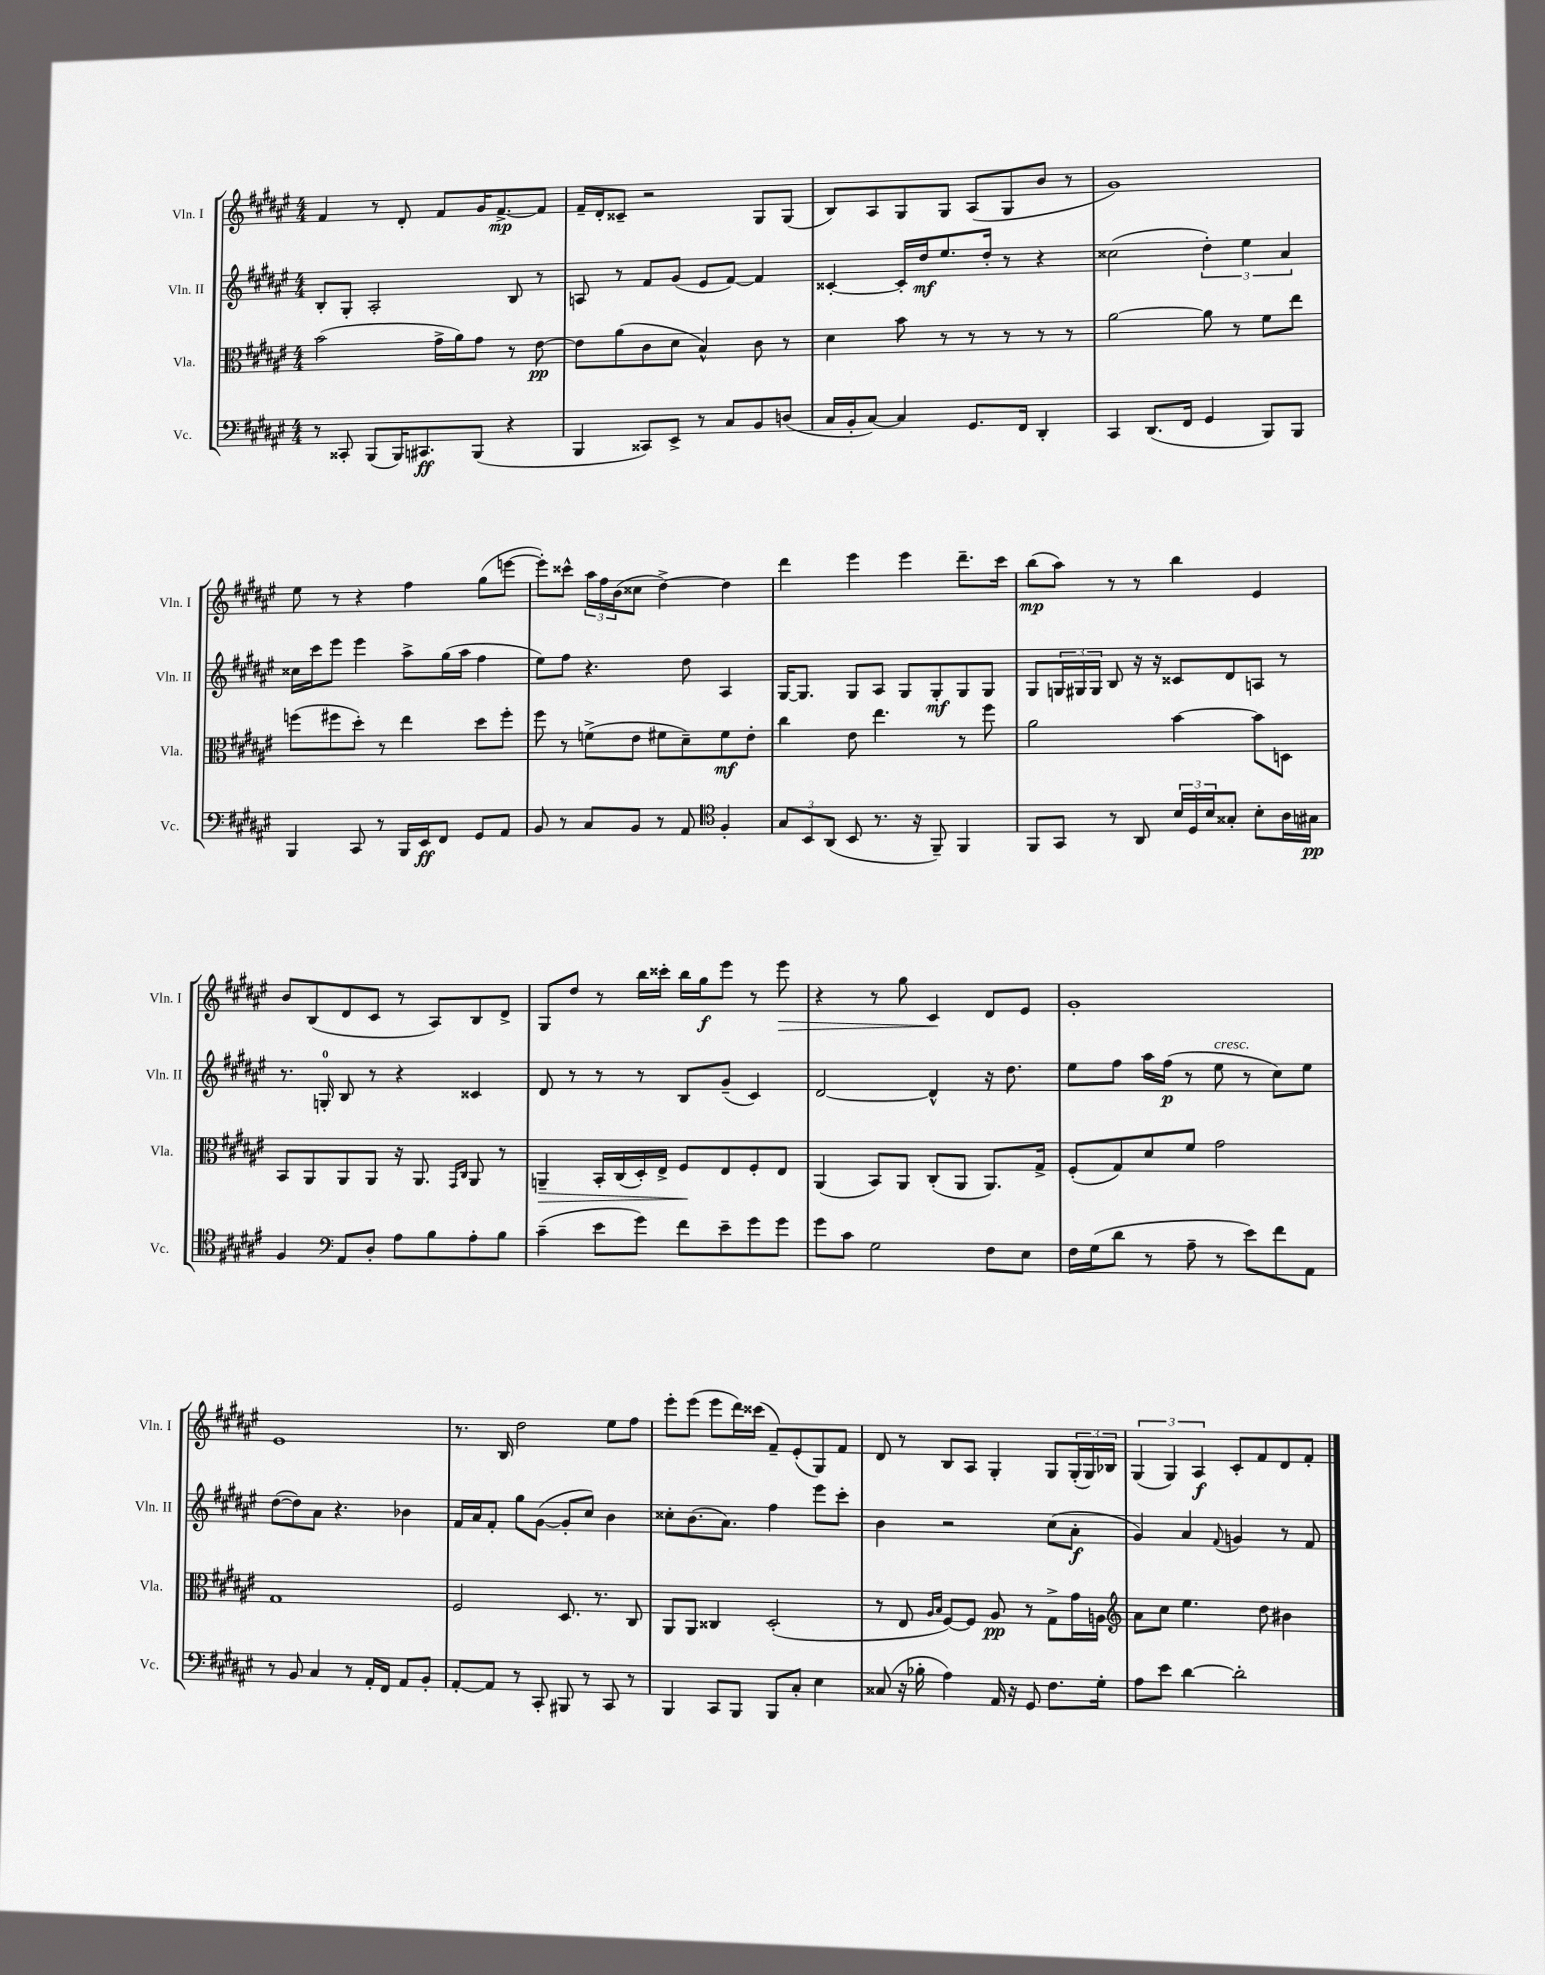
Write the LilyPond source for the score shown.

<<
\new StaffGroup <<
\new Staff = "s0" \with { instrumentName = "Vln. I" shortInstrumentName = "Vln. I" } {
    \clef treble \key fis \major \numericTimeSignature \time 4/4
    fis'4 r8 dis'8-. fis'8 gis'16 fis'8.~->\mp fis'8 |
    fis'16-- dis'16-. cisis'8-- r2 gis8 gis8( |
    b8) ais8 gis8 gis8 ais8( gis8 b'8 r8 |
    gis'1) |
    eis''8 r8 r4 fis''4 gis''8( e'''8~ |
    e'''8-.) cisis'''8-^ \tuplet 3/2 { ais''16 fis''16 b'16( } cisis''8 dis''4~->) dis''4 |
    dis'''4 eis'''4 eis'''4 dis'''8.-- cis'''16 |
    b''8\mp( ais''8) r8 r8 b''4 eis'4 |
    b'8 b8( dis'8 cis'8 r8 ais8) b8 dis'8-> |
    gis8 dis''8 r8 b''16 cisis'''16-. b''16 gis''16\f eis'''8 r8 eis'''8\> |
    r4 r8 gis''8 cis'4\! dis'8 eis'8 |
    gis'1-. |
    eis'1 |
    r8. b16 dis''2 eis''8 fis''8 |
    eis'''8-. eis'''8( eis'''8 dis'''16) cisis'''16( fis'8--) eis'8-.( gis8) fis'8 |
    dis'8 r8 b8 ais8 gis4-. gis8 \tuplet 3/2 { gis16-.( gis16) bes16 } |
    \tuplet 3/2 { gis4( gis4) ais4\f } cis'8-. fis'8 dis'8 fis'8-. \bar "|." |
}
\new Staff = "s1" \with { instrumentName = "Vln. II" shortInstrumentName = "Vln. II" } {
    \clef treble \key fis \major \numericTimeSignature \time 4/4
    b8-. gis8-. ais2-. b8 r8 |
    a8 r8 fis'8 gis'8( eis'8 fis'8~) fis'4 |
    cisis'4~-. cisis'16-. dis''16\mf eis''8. dis''16-. r8 r4 |
    cisis''2( \tuplet 3/2 { dis''4-.) eis''4 ais'4 } |
    cisis''16 cis'''16 eis'''8 eis'''4 ais''8-> gis''16( ais''16 fis''4 |
    eis''8) fis''8 r4. dis''8 ais4 |
    gis16~ gis8. gis8 ais8 gis8 gis8-.\mf gis8 gis8 |
    gis8 \tuplet 3/2 { g16 gis16 gis16 } b8 r16 r16 cisis'8 dis'8 a8 r8 |
    r8. g16-0-. b8 r8 r4 cisis'4 |
    dis'8 r8 r8 r8 b8 gis'8--( cis'4) |
    dis'2~ dis'4-^ r16 dis''8. |
    eis''8 fis''8 ais''16 fis''16\p( r8 eis''8^\markup { \italic "cresc." } r8 cis''8) eis''8 |
    dis''8~( dis''8) ais'8 r4. bes'4 |
    fis'16 ais'16 fis'8-. gis''8 gis'8~( gis'8-. cis''8) b'4 |
    cisis''8-. b'8.( ais'8.) fis''4 eis'''8 cis'''8-. |
    b'4 r2 cis''8( ais'8-.\f |
    gis'4) ais'4 \appoggiatura { fis'8 } g'4 r8 fis'8 \bar "|." |
}
\new Staff = "s2" \with { instrumentName = "Vla." shortInstrumentName = "Vla." } {
    \clef alto \key fis \major \numericTimeSignature \time 4/4
    b'2( gis'16-> ais'16) gis'8 r8 eis'8~\pp |
    eis'8 ais'8( cis'8 dis'8 b4-^) cis'8 r8 |
    dis'4 b'8 r8 r8 r8 r8 r8 |
    ais'2~ ais'8 r8 fis'8 eis''8 |
    f''8( fis''8 dis''8-.) r8 eis''4 dis''8 fis''8-. |
    fis''8 r8 f'8->( eis'8 fis'8 dis'8--) fis'8\mf eis'8-. |
    cis''4 eis'8 eis''4. r8 fis''8 |
    ais'2 b'4~ b'8 d8 |
    b,8 ais,8 ais,8 ais,8 r16 ais,8. \grace { gis,16 cis16 } ais,8 r8 |
    a,4--\> b,16-. cis16( dis16-.) eis16-> fis8\! eis8 fis8-. eis8 |
    ais,4( b,8) ais,8 cis8-.( ais,8 ais,8.) gis16-> |
    fis8-.( gis8) dis'8 fis'8 gis'2 |
    gis1 |
    fis2 dis8. r8. cis8 |
    ais,8 ais,8 cisis4 dis2-.( |
    r8 eis8 \grace { ais16 b16 } fis8~) fis8 ais8\pp r8 gis8-> gis'16 a16 |
    \clef treble ais'8 cis''8 eis''4. dis''8 bis'4 \bar "|." |
}
\new Staff = "s3" \with { instrumentName = "Vc." shortInstrumentName = "Vc." } {
    \clef bass \key fis \major \numericTimeSignature \time 4/4
    r8 cisis,8-. b,,8( b,,16) cis,8.\ff b,,8( r4 |
    b,,4 cisis,8) eis,8-> r8 cis8 b,8 d8( |
    cis16 b,16-. cis8~) cis4 gis,8. fis,16 dis,4-. |
    cis,4 dis,8.( fis,16 gis,4 b,,8) b,,8 |
    b,,4 cis,8 r8 b,,16 eis,16\ff fis,8 gis,8 ais,8 |
    b,8 r8 cis8 b,8 r8 ais,8 \clef tenor fis4-. |
    \tuplet 3/2 { gis8 b,8 ais,8( } b,8 r8. r16 fis,8--) fis,4 |
    fis,8 gis,8 r8 ais,8 \tuplet 3/2 { b16 dis16 b16 } gisis8-. b8-. ais16 gis16\pp |
    fis4 \clef bass ais,8 dis8-. ais8 b8 ais8-. b8 |
    cis'4--( eis'8 gis'8) fis'8 eis'8-- gis'8 gis'8 |
    gis'8 cis'8 gis2 fis8 eis8 |
    fis16 gis16( dis'8 r8 ais8-- r8 eis'8) fis'8 ais,8 |
    r8 b,8 cis4 r8 ais,16-. fis,16 ais,8 b,8-. |
    ais,8~-. ais,8 r8 cis,8-. bis,,8 r8 cis,8 r8 |
    b,,4 cis,8 b,,8 b,,8 cis8-. eis4 |
    cisis8( r16 bes16-. ais4) ais,16 r16 gis,8 fis8. gis16-. |
    ais8 eis'8 dis'4~ dis'2-. \bar "|." |
}
>>
>>
\layout { \context { \Score \remove "Bar_number_engraver" } }
